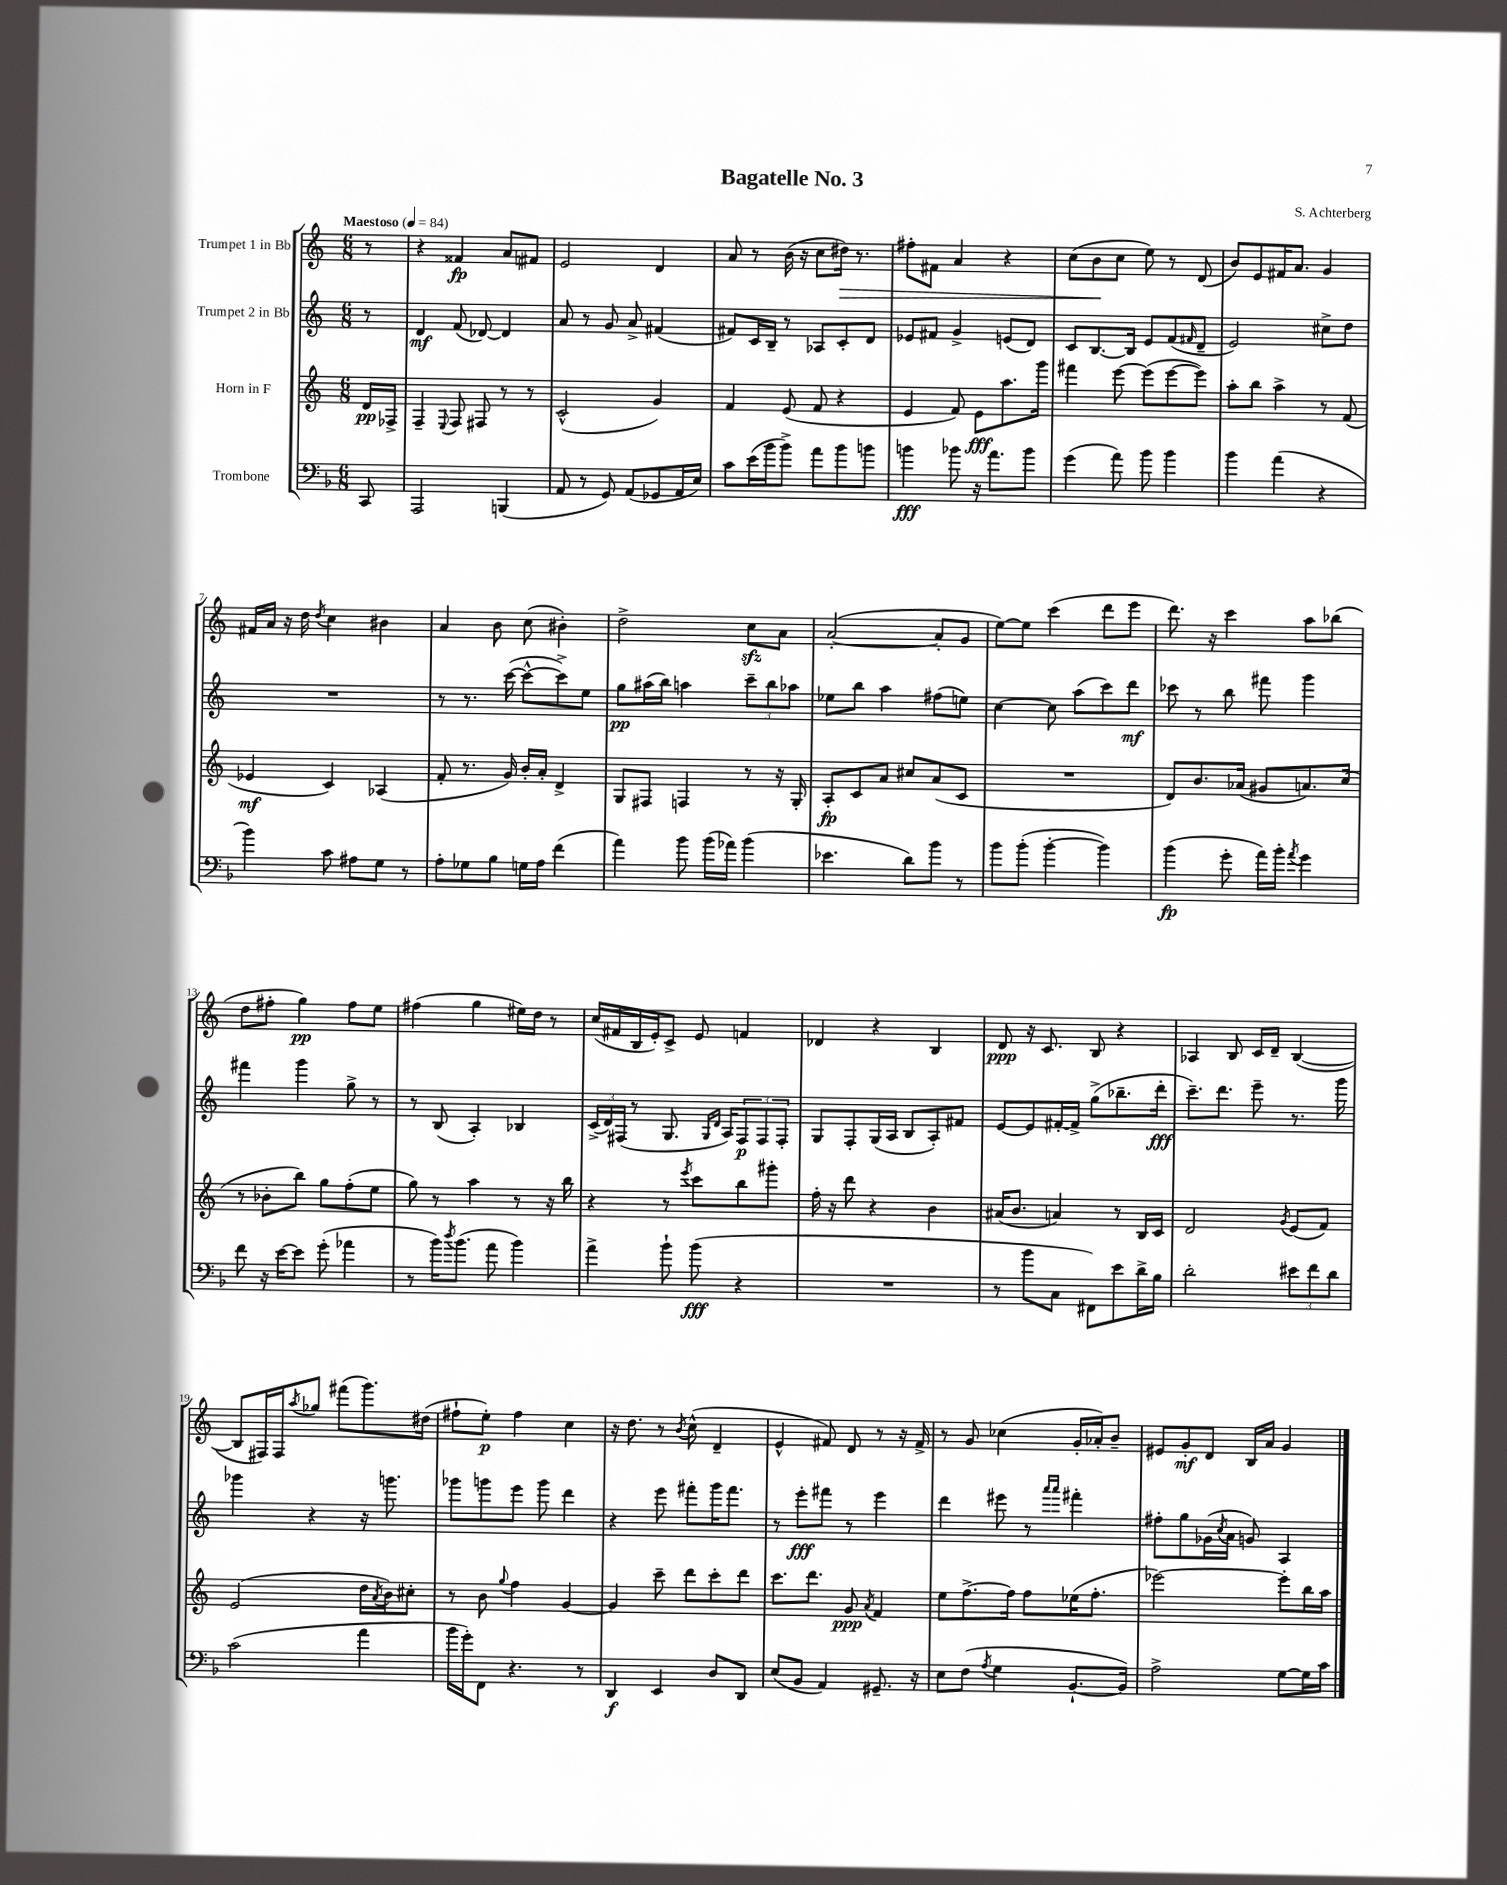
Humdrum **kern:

**kern	**dynam	**kern	**dynam	**kern	**dynam	**kern	**dynam
*part4	*part4	*part3	*part3	*part2	*part2	*part1	*part1
*staff4	*staff4	*staff3	*staff3	*staff2	*staff2	*staff1	*staff1
*I"Trombone	*	*I"Horn in F	*	*I"Trumpet 2 in Bb	*	*I"Trumpet 1 in Bb	*
*clefF4	*	*clefG2	*	*clefG2	*	*clefG2	*
*k[b-]	*	*k[]	*	*k[]	*	*k[]	*
*M6/8	*	*M6/8	*	*M6/8	*	*M6/8	*
*MM84	*	*MM84	*	*MM84	*	*MM84	*
=	=	=	=	=	=	=	=
!	!	!	!	!	!	!LO:TX:a:B:t=Maestoso	!
8CC/	.	16d/LL	pp	8r	.	8r	.
.	.	16F-X^/JJ	.	.	.	.	.
=1	=1	=1	=1	=1	=1	=1	=1
2AAA/	.	4F~/	.	4d/	mf	4r	.
.	.	8qqE/	.	.	.	.	.
.	.	8F/	.	(8f/	.	4f##X/	fp
.	.	8F#X/	.	[8d-X/)	.	.	.
(4BBBn/	.	8r	.	4d-/]	.	8a/L	.
.	.	8r	.	.	.	8f#X/J	.
=2	=2	=2	=2	=2	=2	=2	=2
8AA/	.	(2c^^/	.	8a/	.	2e/	.
8r	.	.	.	8r	.	.	.
8GG/)	.	.	.	8g/	.	.	.
(8AA/L	.	.	.	8a^/	.	.	.
8GG-X/	.	4g/)	.	(4f#X/	.	4d/	.
16AA/L	.	.	.	.	.	.	.
16E/JJ)	.	.	.	.	.	.	.
=3	=3	=3	=3	=3	=3	=3	=3
8c\L	.	4f/	.	8f#X/L)	.	8a/	.
(16e\L	.	.	.	16c/L	.	8r	.
16b-\J	.	.	.	16B~/JJ	.	.	.
8b-^\J)	.	(8e/	.	8r	.	(16b\	.
.	.	.	.	.	.	16r	.
8a\L	.	8f/	.	8A-X/L	.	8cc\L	.
!	!	!	!	!	!	!	!LO:HP:b
8b-\	.	4r	.	8c'/	.	16dd#X\Jk)	>
.	.	.	.	.	.	8.r	.
8bn\J	.	.	.	8d/J	.	.	.
=4	=4	=4	=4	=4	=4	=4	=4
4bn\	fff	4e/	.	8e-X/L	.	8ff#X'\L	.
.	.	.	.	8f#X/J	.	8f#X\J	.
8b-X\	.	8f/)	.	4g^/	.	4a/	.
16r	.	8e\L	fff	.	.	.	.
8.a\L	.	.	.	.	.	.	.
.	.	8.aa\	.	(8en/L	.	4r	.
8b-\J	.	.	.	8d/J)	.	.	.
.	.	16ggg\Jk	.	.	.	.	.
=5	=5	=5	=5	=5	=5	=5	=5
(4g\	.	4fff#X\	.	8c/L	.	(8cc\L	.
.	.	.	.	[8.B/	.	8b\	.
8a\)	.	[8eee\	.	.	.	8cc\J	]
.	.	.	.	16B/Jk]	.	.	.
8b-\	.	(8eee\L]	.	8e/L	.	8ee\)	.
4b-\	.	[8eee\	.	(8f/	.	8r	.
.	.	.	.	16qqf#X/	.	.	.
.	.	8eee\J])	.	8d~/J	.	(8d/	.
=6	=6	=6	=6	=6	=6	=6	=6
4b-\	.	8aa'\L	.	2e/)	.	8b/L)	.
.	.	8bb\J	.	.	.	8e/	.
(4a\	.	4aa^\	.	.	.	16f#X/K	.
.	.	.	.	.	.	8.a/J	.
4r	.	8r	.	8cc#X^\L	.	4g/	.
.	.	(8f/	.	8dd\J	.	.	.
!!LO:LB:g=z
=7	=7	=7	=7	=7	=7	=7	=7
4b-\)	.	4e-X/	mf	2.r	.	16f#X/LL	.
.	.	.	.	.	.	16a/JJ	.
.	.	.	.	.	.	16r	.
.	.	.	.	.	.	16dd\	.
.	.	.	.	.	.	8qdd/	.
8c\	.	4c/)	.	.	.	4cc\	.
8A#X\L	.	.	.	.	.	.	.
8G\J	.	(4A-X/	.	.	.	4b#X\	.
8r	.	.	.	.	.	.	.
=8	=8	=8	=8	=8	=8	=8	=8
8A'\L	.	8f'/	.	8r	.	4a/	.
8G-X\	.	8.r	.	8.r	.	.	.
8B-\J	.	.	.	.	.	8b\	.
.	.	16g/)	.	([16ccc\	.	.	.
16Gn\LL	.	16b'/LL	.	8ccc^^\L_	.	(8cc\	.
16A\JJ	.	16a'/JJ	.	.	.	.	.
(4f\	.	4d^/	.	8ccc^\])	.	4b#X'\)	.
.	.	.	.	8ee\J	.	.	.
=9	=9	=9	=9	=9	=9	=9	=9
4a\)	.	8G/L	.	8gg\L	pp	2dd^\	.
.	.	8F#X/J	.	(16aa#X\L	.	.	.
.	.	.	.	16bb\JJ)	.	.	.
8b-\	.	4Fn/	.	4aan\	.	.	.
(16b-\LL	.	.	.	.	.	.	.
16a-X\JJ)	.	.	.	.	.	.	.
(4b-\	.	8r	.	12ccc~\L	.	8cczz\L	.
.	.	.	.	12bb\	.	.	.
.	.	16r	.	.	.	8a\J	.
.	.	.	.	12aa-X\J	.	.	.
.	.	16G'/	.	.	.	.	.
=10	=10	=10	=10	=10	=10	=10	=10
4.e-X\	.	8A'/L	fp	8ee-X\L	.	([2a'/	.
.	.	8c/	.	8bb\J	.	.	.
.	.	8a/J	.	4aa\	.	.	.
8d\L)	.	8cc#X/L	.	.	.	.	.
8b-\J	.	(8a/	.	(8ff#X\L	.	8a'/L]	.
8r	.	8c/J	.	8een\J)	.	8g/J	.
=11	=11	=11	=11	=11	=11	=11	=11
8b-\L	.	2.r	.	[4cc\	.	[8ee\L)	.
(8b-'\J	.	.	.	.	.	8ee\J]	.
[4b-'\	.	.	.	8cc\]	.	(4ccc\	.
.	.	.	.	(8aa\L	.	.	.
4b-\])	.	.	.	8ccc\)	.	8ddd\L	.
.	.	.	.	8ddd\J	mf	8eee\J	.
=12	=12	=12	=12	=12	=12	=12	=12
(4b-\	fp	8d/L)	.	8ccc-X\	.	8.ddd\)	.
.	.	8.b/	.	8r	.	.	.
.	.	.	.	.	.	16r	.
8g'\	.	.	.	8bb\	.	4ccc\	.
.	.	(16a-X/Jk	.	.	.	.	.
16a\LL)	.	8g#X/L	.	8fff#X\	.	.	.
16b-'\JJ	.	.	.	.	.	.	.
8qa/	.	.	.	.	.	.	.
4g\	.	8.an/)	.	4ggg\	.	8aa\L	.
.	.	.	.	.	.	(8bb-X\J	.
.	.	(16cc/Jk	.	.	.	.	.
!!LO:LB:g=z
=13	=13	=13	=13	=13	=13	=13	=13
8f\	.	8r	.	4fff#X\	.	8dd\L	.
16r	.	8b-X'\L	.	.	.	8ff#X'\J	.
[16e\KL	.	.	.	.	.	.	.
8e\J]	.	8bb\J)	.	4ggg\	.	4gg\)	pp
(8g'\	.	8gg\L	.	.	.	.	.
4a-X\	.	(8ff'\	.	8gg^\	.	8ff#\L	.
.	.	8ee\J	.	8r	.	8ee\J	.
=14	=14	=14	=14	=14	=14	=14	=14
8r	.	8gg\)	.	8r	.	(4ff#X\	.
16b-\KL)	.	8r	.	(8B/	.	.	.
8qdd/	.	.	.	.	.	.	.
(8.b-\J	.	.	.	.	.	.	.
.	.	4aa\	.	4A'/)	.	4gg\	.
8a\	.	.	.	.	.	.	.
4b-\)	.	8r	.	4B-X/	.	16ee#X\LL)	.
.	.	.	.	.	.	16dd\JJ	.
.	.	16r	.	.	.	8r	.
.	.	16bb\	.	.	.	.	.
=15	=15	=15	=15	=15	=15	=15	=15
4a^\	.	4r	.	(24c^/LL	.	(16cc/LL	.
.	.	.	.	24d/)	.	.	.
.	.	.	.	.	.	16f#X/	.
.	.	.	.	(24F#X/JJ	.	.	.
.	.	.	.	8r	.	16B/	.
.	.	.	.	.	.	16e'/J)	.
8b-`\	.	8r	.	8.G/	.	8c^/J	.
.	.	8qeee/	.	.	.	.	.
(8b-\	fff	8ccc\L	.	.	.	8e/	.
.	.	.	.	16qqG/LL	.	.	.
.	.	.	.	16qqd/JJ	.	.	.
.	.	.	.	16A/KL)	.	.	.
4r	.	8bb\	.	12F#/	p	4fn/	.
.	.	.	.	12F#/	.	.	.
.	.	8ggg#X'\J	.	.	.	.	.
.	.	.	.	12F#'/J	.	.	.
=16	=16	=16	=16	=16	=16	=16	=16
2.r	.	16ff'\	.	8G/L	.	4d-X/	.
.	.	16r	.	.	.	.	.
.	.	8ddd\	.	8F'/	.	.	.
.	.	4r	.	(16G/L	.	4r	.
.	.	.	.	16A/JJ	.	.	.
.	.	.	.	8B/L	.	.	.
.	.	4b\	.	8A'/)	.	4B/	.
.	.	.	.	8f#X/J	.	.	.
=17	=17	=17	=17	=17	=17	=17	=17
8r	.	(16a#X/KL	.	[8e/L	.	8d/	ppp
.	.	8.b/J	.	.	.	.	.
8b-\L	.	.	.	8e/]	.	16r	.
.	.	.	.	.	.	8.c/	.
8C\J	.	4an/)	.	[16f#X'/L	.	.	.
.	.	.	.	16f#^/JJ]	.	.	.
8FF#X\L)	.	.	.	(8gg^\L	.	8B/	.
8e\	.	8r	.	8.bb-X~\	.	4r	.
16d^\L	.	16B/LL	.	.	.	.	.
16B-\JJ	.	16c/JJ	.	16ddd'\Jk	fff	.	.
=18	=18	=18	=18	=18	=18	=18	=18
2d'\	.	2d/	.	8.ccc~\L)	.	4A-X/	.
.	.	.	.	8.ddd\J	.	.	.
.	.	.	.	.	.	8B/	.
.	.	.	.	8eee~\	.	16c/LL	.
.	.	.	.	.	.	16d~/JJ	.
.	.	8qg/	.	.	.	.	.
12e#X\L	.	(8e/L	.	8.r	.	([4B/	.
12f\	.	.	.	.	.	.	.
.	.	8f/J)	.	.	.	.	.
12d\J	.	.	.	.	.	.	.
.	.	.	.	16ggg\	.	.	.
!!LO:LB:g=z
=19	=19	=19	=19	=19	=19	=19	=19
(2c\	.	(2e/	.	4ggg-X\	.	8B/L]	.
.	.	.	.	.	.	16F#X/L)	.
.	.	.	.	.	.	16F#/J	.
.	.	.	.	.	.	8qaa/	.
.	.	.	.	4r	.	8gg-X/J	.
.	.	.	.	.	.	(8fff#X\L	.
4a\	.	16dd\LL	.	16r	.	8.ggg\)	.
.	.	8qa/	.	.	.	.	.
.	.	16b\J)	.	8.gggn\	.	.	.
.	.	8cc#X'\J	.	.	.	.	.
.	.	.	.	.	.	(16dd#X\Jk	.
=20	=20	=20	=20	=20	=20	=20	=20
16b-\LL	.	8r	.	8ggg-X\L	.	8ff#X`\L	.
16g'\J)	.	.	.	.	.	.	.
8FF\J	.	8b\	.	8gggn\	.	8ee'\J)	p
.	.	8qqgg/	.	.	.	.	.
4.r	.	4ff\	.	8eee\J	.	4ff#\	.
.	.	.	.	8ggg\	.	.	.
.	.	[4g/	.	4ddd\	.	4cc\	.
8r	.	.	.	.	.	.	.
=21	=21	=21	=21	=21	=21	=21	=21
4DD/	f	4g/]	.	4r	.	16r	.
.	.	.	.	.	.	8.dd\	.
4EE/	.	8ccc~\	.	8eee\	.	8r	.
.	.	.	.	.	.	8qb/	.
.	.	8ddd\L	.	8fff#X'\L	.	(8cc^^\	.
8D/L	.	8ccc'\	.	16ggg\K	.	4d~/	.
.	.	.	.	8.fff#\J	.	.	.
8DD/J	.	8ddd\J	.	.	.	.	.
=22	=22	=22	=22	=22	=22	=22	=22
(8E/L	.	8.ccc\L	.	8r	.	4e^^/	.
8BB-/J	.	.	.	8eee'\L	fff	.	.
.	.	8.ddd\J	.	.	.	.	.
4AA/)	.	.	.	8fff#X\J	.	8f#X/)	.
.	.	8g/	ppp	8r	.	8d/	.
.	.	8qa/	.	.	.	.	.
8.GG#X~/	.	4f/	.	4eee\	.	8r	.
.	.	.	.	.	.	16r	.
16r	.	.	.	.	.	16f#^/	.
=23	=23	=23	=23	=23	=23	=23	=23
8E\L	.	8ee\L	.	4ddd\	.	8r	.
(8F\J	.	[8.ff^\	.	.	.	8g/	.
8qA/	.	.	.	.	.	.	.
4G\	.	.	.	8eee#X\	.	(4cc-X\	.
.	.	16ff\Jk]	.	.	.	.	.
.	.	8ff\L	.	8r	.	.	.
.	.	.	.	16qqaaa/LL	.	.	.
.	.	.	.	16qqaaa/JJ	.	.	.
[8.BB-`/L	.	(16ee-X\K	.	4fff#X'\	.	16g'/LL	.
.	.	8.ff'\J	.	.	.	16a-X'/J)	.
.	.	.	.	.	.	8b~/J	.
16BB-/Jk])	.	.	.	.	.	.	.
=24	=24	=24	=24	=24	=24	=24	=24
2A^\	.	[2eee-X\)	.	8ff#X'\L	.	8e#X/L	.
.	.	.	.	8gg\	.	8g'/	mf
.	.	.	.	(16g-X\L	.	8d/J	.
.	.	.	.	8qcc/	.	.	.
.	.	.	.	16a\JJ	.	.	.
.	.	.	.	8gn/)	.	16B/LL	.
.	.	.	.	.	.	16a/JJ	.
[8G\L	.	8eee-'\L]	.	4A/	.	4g/	.
16G\L]	.	16bb\L	.	.	.	.	.
16c\JJ	.	16aa\JJ	.	.	.	.	.
==	==	==	==	==	==	==	==
*-	*-	*-	*-	*-	*-	*-	*-
